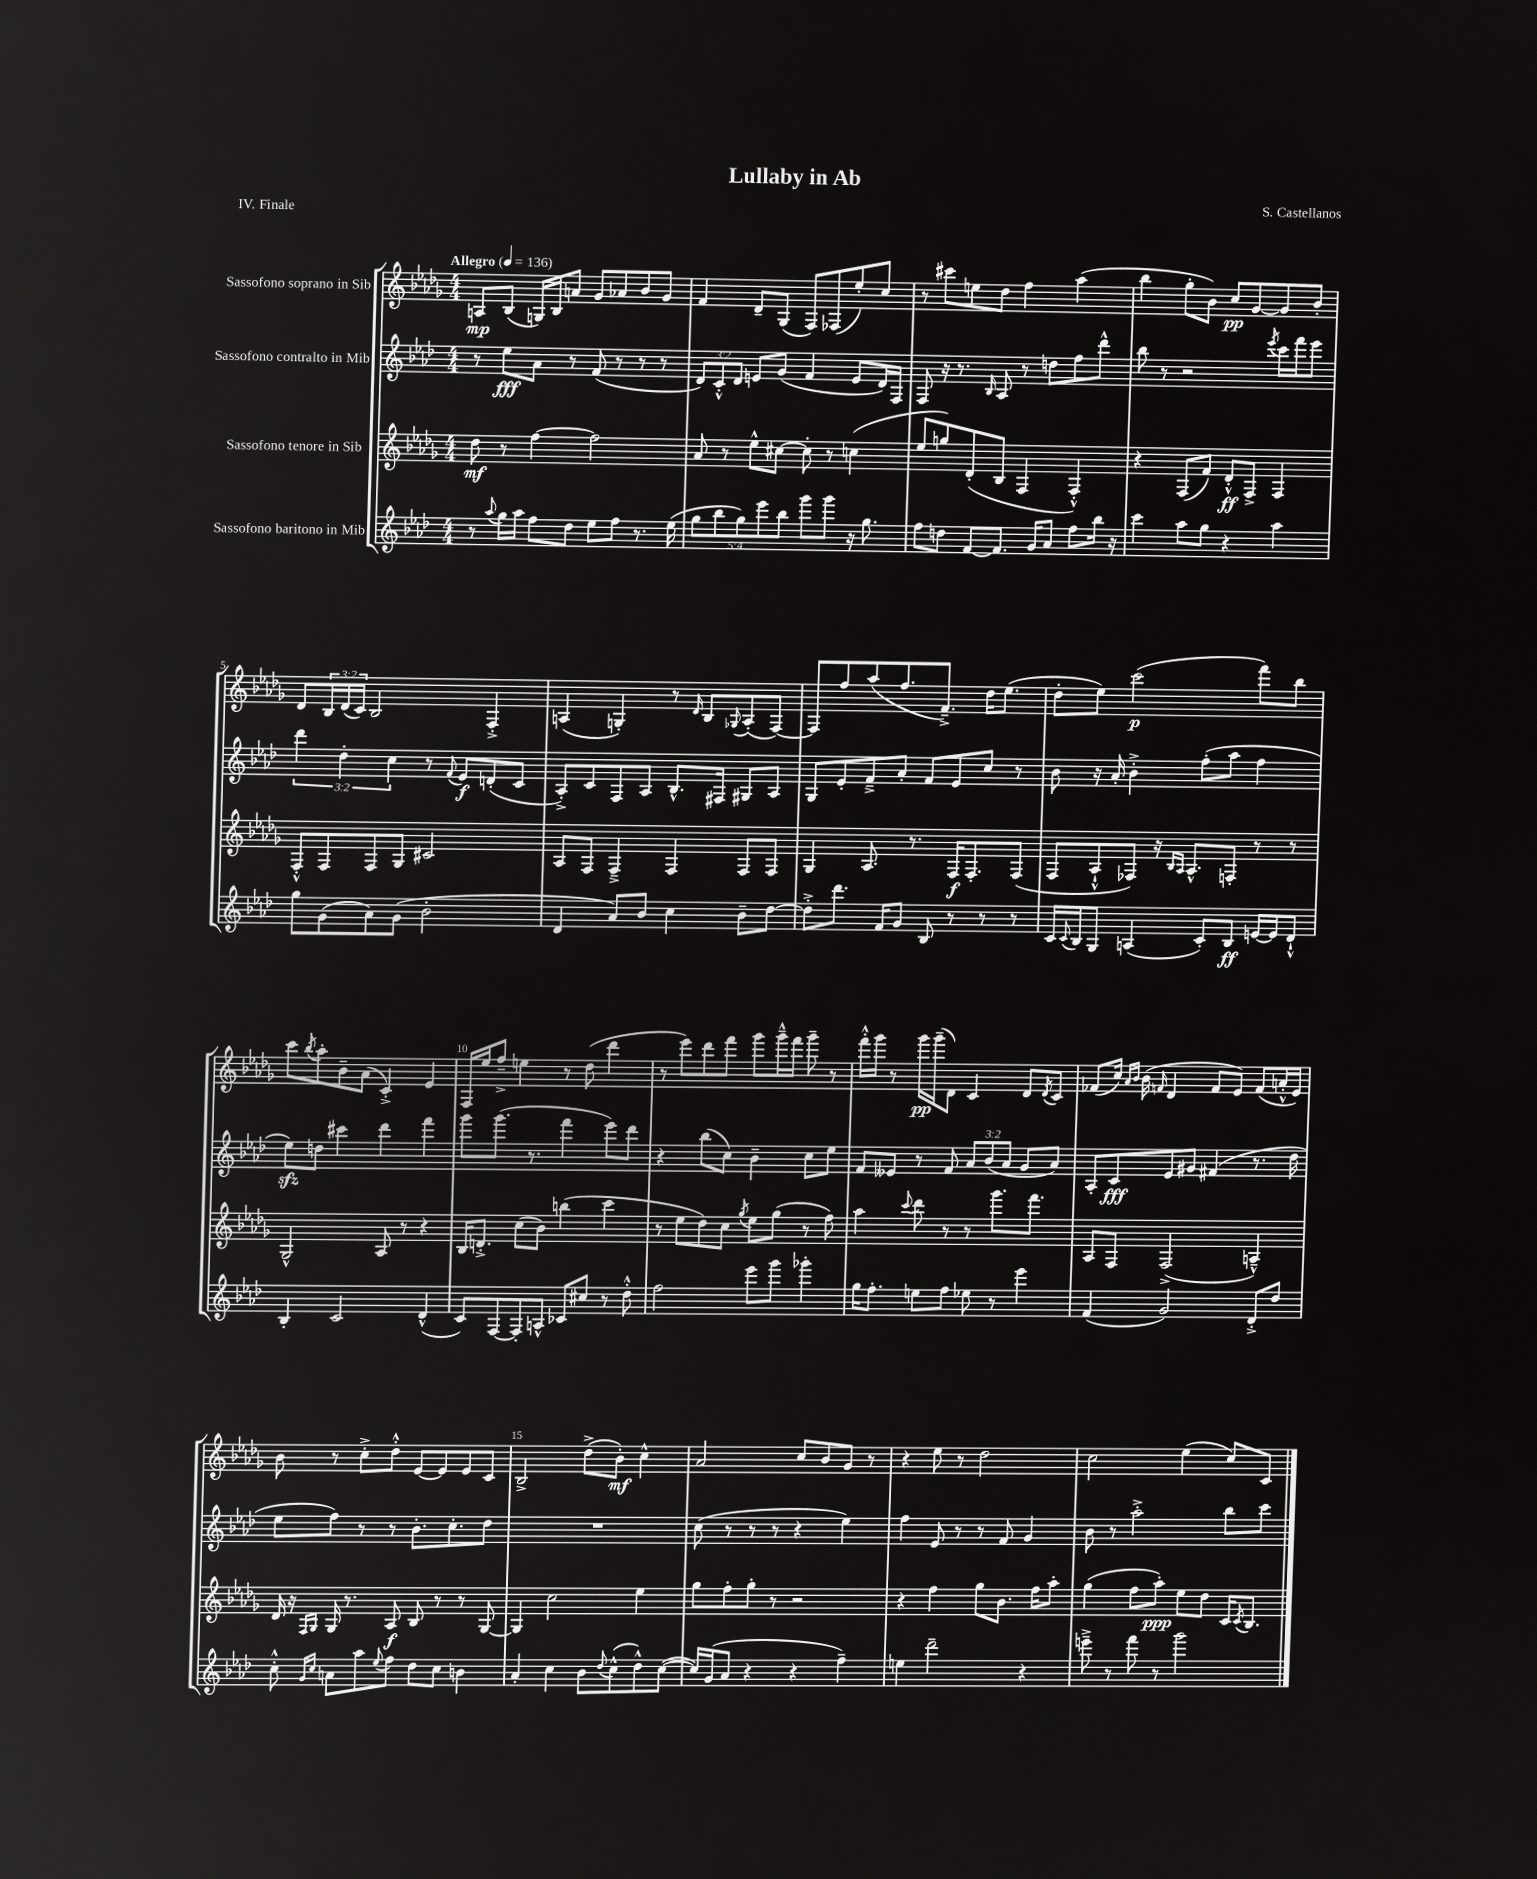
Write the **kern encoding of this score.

**kern	**kern	**kern	**kern
*staff4	*staff3	*staff2	*staff1
*clefG2	*clefG2	*clefG2	*clefG2
*k[b-e-a-d-]	*k[b-e-a-d-g-]	*k[b-e-a-d-]	*k[b-e-a-d-g-]
*M4/4	*M4/4	*M4/4	*M4/4
*MM136	*MM136	*MM136	*MM136
8r	8dd-\	8r	8A/L
8qqaa-/	.	.	.
16gg\LL	8r	8ee-\L	(8B-/J
16aa-\JJ	.	.	.
8ff\L	[4ff\	8a-\J	16G/LL)
.	.	.	16B-/J
8dd-\J	.	8r	8a/J
8ee-\L	2ff\]	(8f/	8g-/L
8ff\J	.	8r	8a-/
8.r	.	8r	8b-/
.	.	8r	8g-/J
(16ee-\	.	.	.
=	=	=	=
10gg\L	8a-/	12d-/L)	4f/
.	.	12c'^^/	.
10bb-\	.	.	.
.	8r	.	.
.	.	12d-/J	.
10gg\)	.	.	.
.	8ee-^^\L	8e/L	8d-~/L
10eee-\	.	.	.
.	[8cc#\J	(8g/J	(8G-/J
10bb-\J	.	.	.
8ggg\L	8cc#'\]	4f/	8F/L)
8ggg\J	8r	.	(8F-/
16r	(4cc\	8e/L	8ee-'/)
8.gg\	.	.	.
.	.	16d-/L)	8cc/J
.	.	16F/JJ	.
=	=	=	=
8ff\L	8ee-/L	8F/	8r
8dd\J	8gg/)	16r	8ccc#\L
.	.	8.r	.
[8f/L	(8d-'/	.	8ee\
.	.	16qqB-/	.
8.f/]J	8B-/J	8A-/	8dd-\J
.	4F/	8r	4ff\
16g/LK	.	.	.
8a-/J	.	8dd\L	.
8ff\L	4F'^^/)	8ff\	(4aa-\
16bb-\Jk	.	8ddd-^^\J	.
16r	.	.	.
=	=	=	=
4ccc\	4r	8bb-\	4bb-\
.	.	8r	.
8aa-\L	(8F/L	2r	8gg-'\L
8gg\J	8f/J)	.	8b-\J)
4r	8d-'^^/L	.	8cc/L
.	8F^/J	.	[8g-/
.	.	8qeee-/	.
4aa-\	4F/	16ccc\LL	8g-/]
.	.	16fff\J	.
.	.	8eee-\J	8b-'/J
=	=	=	=
8gg\L	8F'^^/L	6ddd-\	8d-/L
(8g\	8F/	.	24B-/L
.	.	6dd-'\	(24d-/
.	.	.	24c/JJ)
8a-\)	8F/	.	2B-/
.	.	6cc\	.
(8g\J	8G-/J	.	.
2b-'\	2c#/	8r	.
.	.	8qqf/	.
.	.	8e-/L	.
.	.	(8d'/	4F'^/
.	.	8c/J	.
=	=	=	=
4d-/	8A-/L	8A-'^/L)	(4A/
.	8F/J	8c/	.
8a-/L)	4F~^/	8F/	4G'/)
8b-/J	.	8A-/J	.
4cc\	4F/	8.B-^^/L	8r
.	.	.	16qqd-/
.	.	.	8B-/L
.	.	16F#/Jk	.
.	.	.	8qqG-/
8b-~\L	8F/L	8G#/L	(8A'/
[8dd-\J	8F/J	8A-/J	[8F/J)
=	=	=	=
8dd-'^\]L	4G-/	8G/L	8F/]L
8.ddd-\J	.	8e-'/	8ff/
.	8.A-/	8f~^/	(8aa-/
16f/LK	.	.	.
8g/J	.	8a-'/J	8.ff/
.	8.r	.	.
8B-/	.	8f/L	.
.	.	.	8.f~^/J)
8r	16F/LK	8e-/	.
.	8.F'/	.	.
8r	.	8cc/J	16dd-\LK
.	.	.	(8.ee-\J
8r	(8F/J	8r	.
=	=	=	=
16c/LL	8F/L	8b-\	8dd-'\L
8qqc/	.	.	.
16B-/J	.	.	.
8G/J	8A-`^^/	16r	8ee-\J)
.	.	16a-'/	.
(4A/	8F-/J)	4b-'^\	(2ccc\
.	16r	.	.
.	16qqB-/LL	.	.
.	16qqA-/JJ	.	.
.	8.A-^^/L	.	.
8c'/L)	.	(8ff'\L	.
8B-/J	8F'/J	8aa-\J	.
[16e/LL	8r	4ff\	8fff\L)
16e/]J	.	.	.
8d-`^^/J	8r	.	8bb-\J
=	=	=	=
4B-'/	2G-^^/	8ee-\L)	8ccc\L
.	.	.	8qbb-/
.	.	8dd\J	8aa-'\
2c/	.	4ccc#\	8b-~\
.	.	.	(8a-\J
.	8A-/	4ddd-\	4c'^/)
.	8r	.	.
(4d-^^/	4r	4fff\	4e-/
=	=	=	=
8c/L)	16B-/LK	8ggg\L	16F/LL
.	8.d'^/J	.	16ee-/J
[8F/	.	(8.ggg\J	8ff~^/J
8F'/]	(8cc\L	.	4ee\
.	.	8.r	.
8A^^/J	8b-\J)	.	.
8c-/L	(4bb\	4fff\	8r
8cc#/J	.	.	(8dd-\
8r	4ccc\	8eee-\L)	4ddd-\
8dd-'^^\	.	8ddd-\J	.
=	=	=	=
2ff\	8r	4r	8r
.	8ee-\L	.	8eee-\L)
.	8dd-\)	(8bb-\L	8ddd-\
.	8cc\J	8cc\J)	8fff\J
.	8qgg-/	.	.
8eee-\L	8ee-\L	4b-~\	8ggg-\L
8ggg\J	(8gg-\J	.	16ggg-~^^\L
.	.	.	16fff\JJ
4ggg-'\	8r	8cc\L	8ggg-~\
.	8ff\)	8ee-\J	8r
=	=	=	=
16gg\LK	4aa-\	8f/L	16fff'^^\LL
8.ff'\J	.	.	16ggg-\JJ
.	.	8e--/J	8r
.	8qqccc/	.	.
8ee\L	8ddd-\	8r	16ggg-\LL
.	.	.	(16ggg-~\J
8ff\J	8r	8f/	8d-\J)
8ee-\	8r	12a-/L	4c/
.	.	(12b-/	.
8r	8.ggg-\L	.	.
.	.	12a-/J	.
4eee-\	.	8g/L	8d-/L
.	8.fff\J	.	.
.	.	.	8qd-/
.	.	8a-/J)	8c/J
=	=	=	=
(4f/	8A-/L	8A-'/L	(8f-/L
.	8F/J	8c/	16cc/Jk)
.	.	.	16qqa-/LL
.	.	.	16qqb-/JJ
.	.	.	(16b-\
.	.	.	16qqf/
2g/)	(2F^/	8e-/	4d-/
.	.	8g#/J	.
.	.	(4f#/	8f/L
.	.	.	8e-/J)
8d-'^/L	4A~^^/)	8.r	(8f/L
8dd-/J	.	.	16a'^^/L
.	.	16dd-\	16e-/JJ)
=	=	=	=
8cc'^^\	16d-/	8ee-\L	8b-\
.	16r	.	.
16qqg/LL	16qqF/LL	.	.
16qqcc/JJ	16qqG-/JJ	.	.
8a\L	16G-/	8ff\J)	8r
.	8.r	.	.
8aa-\	.	8r	8cc'^\L
8qqee-/	.	.	.
8ff\J	8A-/	8r	8dd-'^^\J
8dd-\L	8B-/	8.b-'\L	[8e-/L
8cc\J	8r	.	8e-/]
.	.	8.cc'\	.
4b\	8r	.	8e-/
.	[8G-/	8dd-\J	8c/J
=	=	=	=
4a-'/	4G-/]	1r	2B-^/
4cc\	2cc\	.	.
8b-\L	.	.	(8dd-^\L
8qqdd-/	.	.	.
(8cc^^\	.	.	8b-'\J)
8dd-^^\)	4ee-\	.	4cc^^\
([8cc\J	.	.	.
=	=	=	=
16cc/]LL)	8gg-\L	(8cc\	2a-/
(16g/J	.	.	.
8a-/J	8ff'\	8r	.
4r	8gg-'\J	8r	.
.	8r	8r	.
4r	2r	4r	8cc/L
.	.	.	8b-/
4ff~\)	.	4ee-\)	8g-/J
.	.	.	8r
=	=	=	=
4ee\	4r	4ff\	4r
2ddd-~\	4ff\	8e-/	8ee-\
.	.	8r	8r
.	8gg-\L	8r	2dd-\
.	8.b-\J	8f/	.
4r	.	4g/	.
.	16ff\LK	.	.
.	8aa-'\J	.	.
=	=	=	=
8eee~^\	(4gg-\	8b-\	2cc\
8r	.	8r	.
8fff\	8ff\L	2aa-'^\	.
8r	8aa-'\J)	.	.
2ggg\	8ee-\L	.	(4ee-\
.	8dd-\J	.	.
.	16c/LK	8bb-\L	8cc/L)
.	8qc/	.	.
.	8.B-/J	.	.
.	.	8ccc\J	8c/J
==	==	==	==
*-	*-	*-	*-
